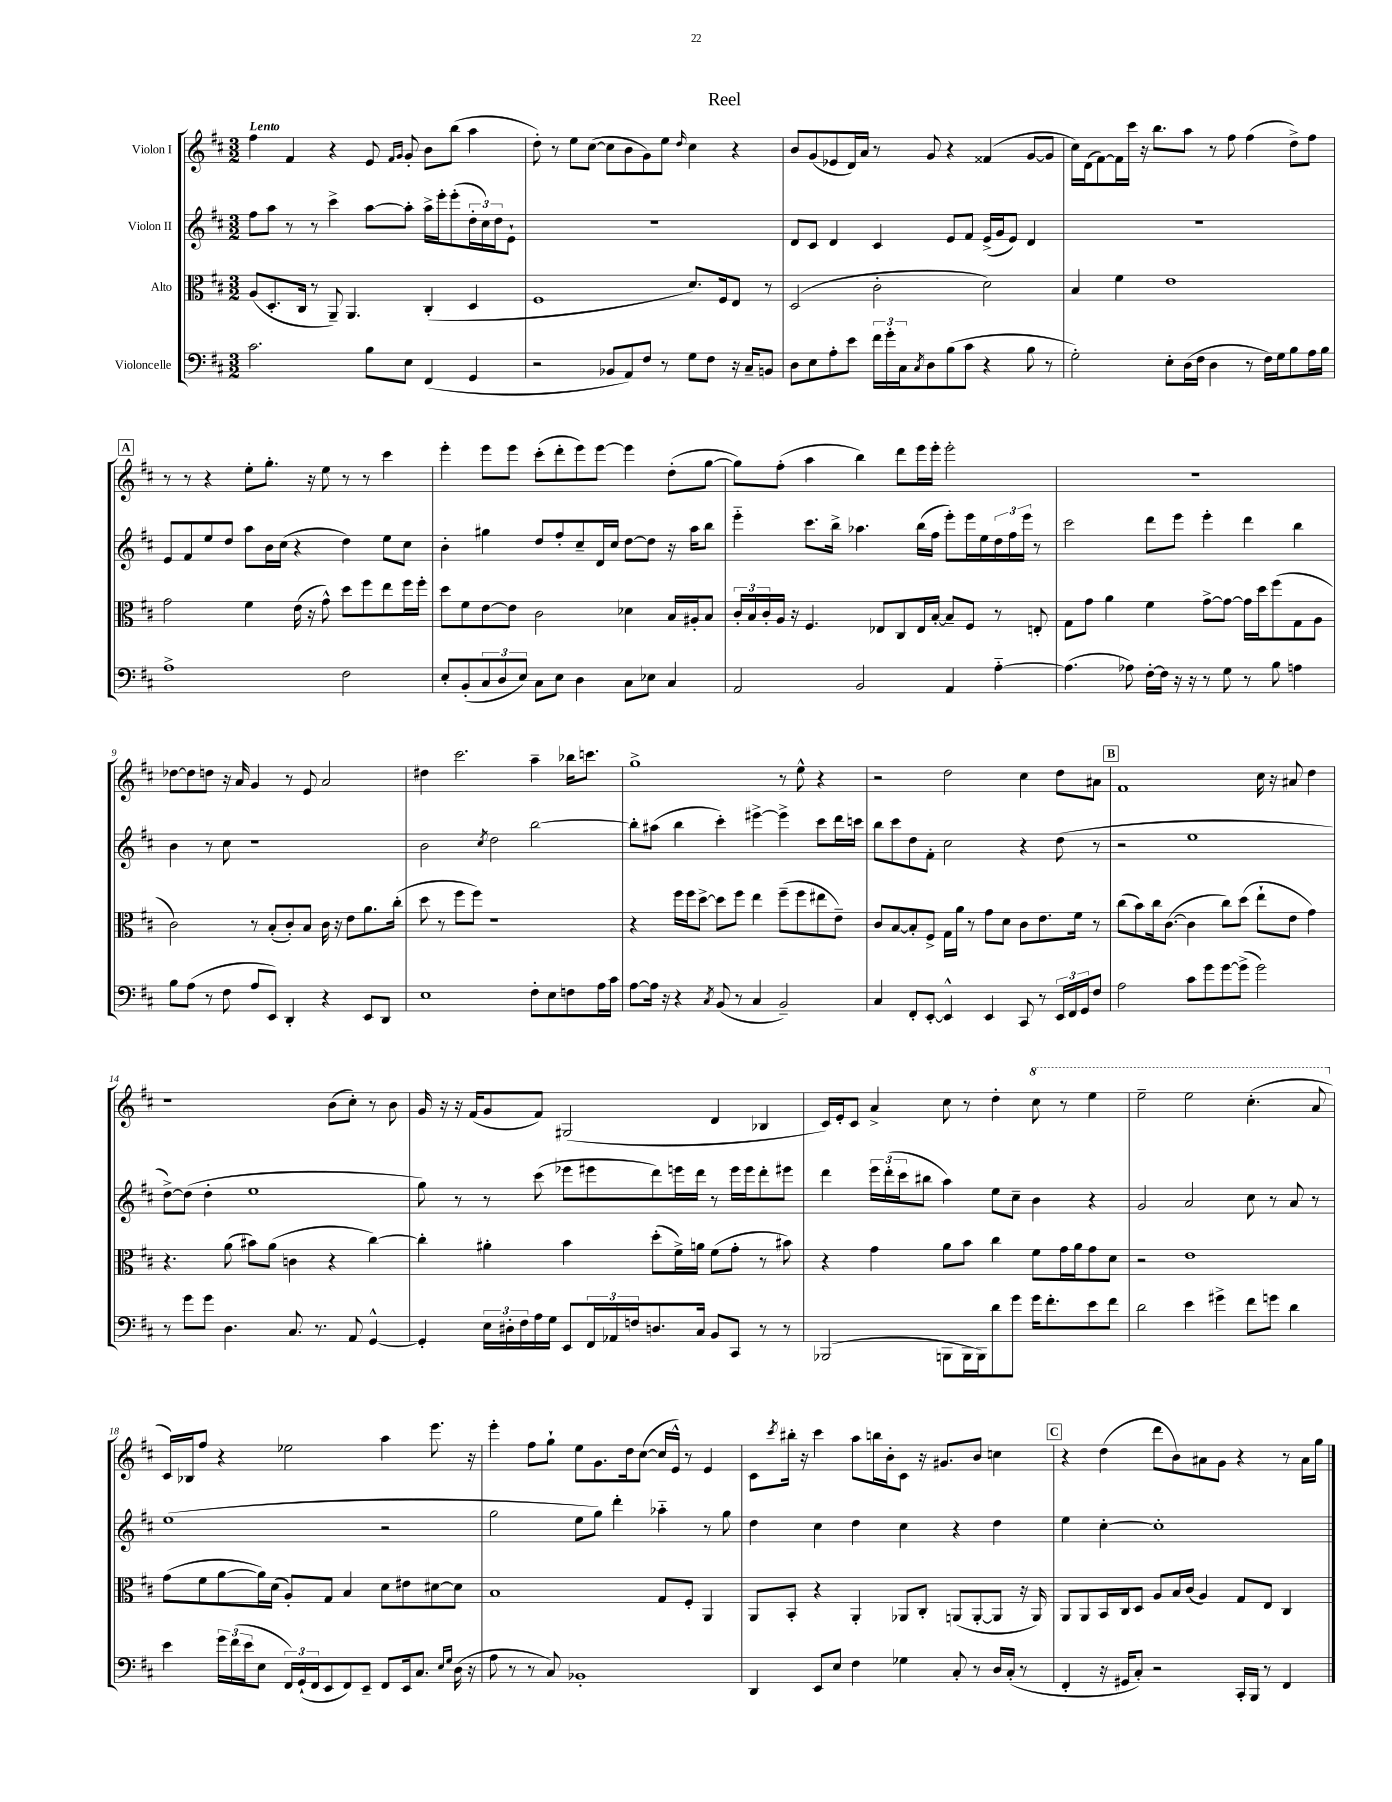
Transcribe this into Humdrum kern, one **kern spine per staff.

**kern	**kern	**kern	**kern
*part4	*part3	*part2	*part1
*staff4	*staff3	*staff2	*staff1
*I"Violoncelle	*I"Alto	*I"Violon II	*I"Violon I
*clefF4	*clefC3	*clefG2	*clefG2
*k[f#c#]	*k[f#c#]	*k[f#c#]	*k[f#c#]
*M3/2	*M3/2	*M3/2	*M3/2
=1	=1	=1	=1
!	!	!	!LO:TX:a:B:t=Lento
2.c#\	(8A/L	8ff#\L	4ff#\
.	8.D'/	8aa\J	.
.	.	8r	4f#/
.	16C#/Jk	.	.
.	8r	8r	.
.	8AA~/)	4ccc#^\	4r
.	4.AA/	.	.
8B\L	.	[8aa\L	8e/
.	.	.	16qqf#/LL
.	.	.	16qqg/JJ
8E\J	.	8aa'\J]	8g'/
(4FF#/	(4C#'/	16aa^\LL	8b\L
.	.	16eee'\J	.
.	.	(8eee'\	(8bb\J
4GG/	4D/	24dd'\L	4aa\
.	.	24cc#\)	.
.	.	24dd\J	.
.	.	8e`\J	.
=2	=2	=2	=2
2r	1F#	1.r	8dd'\)
.	.	.	8r
.	.	.	8ee\L
.	.	.	([8cc#\J
8BB-X/L	.	.	8cc#\L]
8AA/)	.	.	8b\
8F#/J	.	.	8g\)
8r	.	.	8ee\J
.	.	.	16qqdd/
8G\L	8.d/L)	.	4cc#\
8F#\J	.	.	.
.	16F#/k	.	.
16r	8E/J	.	4r
16C#~/KL	.	.	.
8BBn/J	8r	.	.
=3	=3	=3	=3
8D\L	(2D/	8d/L	8b/L
8E\	.	8c#/J	(8g/
8A'\	.	4d/	8e-X/
8e\J	.	.	16d/L)
.	.	.	16a/JJ
24f#\LL	2c#'\	4c#/	8r
24g'\	.	.	.
24C#\J	.	.	.
8qC#/	.	.	.
8D\	.	.	8g/
(8B\	.	8e/L	4r
8c#\J	.	8f#/J	.
4r	2d\)	(16e^/LL	(4f##X/
.	.	16g/J	.
.	.	8e/J)	.
8B\	.	4d/	[8g/L
8r	.	.	8g/J]
=4	=4	=4	=4
2G'\)	4B/	1.r	16cc#\LL)
.	.	.	(16d\J
.	.	.	[8f#\)
.	4f#\	.	16f#\L]
.	.	.	16ccc#\JJ
.	.	.	16r
.	.	.	8.bb\L
8E'\L	1e	.	.
(16D\L	.	.	8aa\J
16F#\JJ	.	.	.
4D\	.	.	8r
.	.	.	8ff#\
8r	.	.	(4ff#\
16F#\LL)	.	.	.
16G\J	.	.	.
8B\	.	.	8dd^\L)
16A\L	.	.	8ff#\J
16B\JJ	.	.	.
!!LO:LB:g=z
!!LO:REH:place=s1:t=A
=5	=5	=5	=5
1A^	2g\	8e/L	8r
.	.	8f#/	8r
.	.	8ee/	4r
.	.	8dd/J	.
.	4f#\	8aa\L	8ee'\L
.	.	16b\L	8.gg'\J
.	.	(16cc#\JJ	.
.	(16e\	4r	.
.	16r	.	16r
.	8g^^\)	.	8ee\
2F#\	8dd\L	4dd\)	8r
.	8ff#\	.	8r
.	8ee\	8ee\L	4ccc#\
.	16ff#\L	8cc#\J	.
.	16ff#'\JJ	.	.
=6	=6	=6	=6
8E'/L	8dd\L	4b'\	4eee'\
(8BB'/	8f#\	.	.
12C#/	[8e\	4gg#X\	8eee\L
12D/	.	.	.
.	8e\J]	.	8eee\J
12E/J)	.	.	.
8C#\L	2c#\	8dd/L	(8ccc#'\L
8E\J	.	8ff#'/	8ddd'\
4D\	.	8cc#~/	8eee\)
.	.	16d/L	[8eee\J
.	.	16cc#/JJ	.
8C#\L	4d-X\	[8dd\L	4eee\]
8E-X\J	.	8dd\J]	.
4C#/	16B/LL	16r	(8dd'\L
.	16A#X'/J	16aa\KL	.
.	8B/J	8bb\J	[8gg\J
=7	=7	=7	=7
2AA/	24c#'/LL	4eee\	8gg\L])
.	24B/	.	.
.	24c#'/	.	.
.	16A/JJ	.	(8ff#'\J
.	16r	.	.
.	4.F#/	8.ccc#\L	4aa\
.	.	16bb^\Jk	.
2BB/	.	4.aa-X\	4bb\)
.	8E-X/L	.	.
.	8C#/	.	8ddd\L
.	16E-/L	(16bb\LL	16eee\L
.	[16B'/JJ	16ff#\JJ	16eee'\JJ
4AA/	8B~/L]	8eee'\L)	2eee'\
.	8F#/J	16eee\L	.
.	.	16ee\	.
[4A\	8r	24dd\	.
.	.	24ff#\	.
.	.	24eee\JJ	.
.	8En'/	8r	.
=8	=8	=8	=8
(4.A\]	8G\L	2ccc#\	1.r
.	8g\J	.	.
.	4a\	.	.
8A-X\)	.	.	.
[16F#'\LL	4f#\	8ddd\L	.
16F#\JJ]	.	.	.
16r	.	8eee\J	.
16r	.	.	.
8r	[8g^\L	4eee'\	.
8G\	8g\J_	.	.
8r	16g\LL]	4ddd\	.
.	16dd\J	.	.
8B\	(8ff#\	.	.
4An\	8G\	4bb\	.
.	8A\J	.	.
!!LO:LB:g=z
=9	=9	=9	=9
8B\L	2c#\)	4b\	[8dd-X\L
(8A\J	.	.	8dd-\]
8r	.	8r	8ddn\J
8F#\	.	8cc#\	16r
.	.	.	16a/
8A/L	8r	1r	4g/
8EE/J)	(8B'/L	.	.
4DD'/	8c#'/)	.	8r
.	8B/J	.	8e/
4r	16c#\	.	2a/
.	16r	.	.
.	8e\L	.	.
8EE/L	8.a\	.	.
8DD/J	.	.	.
.	(16cc#'\Jk	.	.
=10	=10	=10	=10
1E	8dd\	2b\	4dd#X\
.	8r	.	.
.	8ff#\L	.	2.ccc#\
.	8ff#\J)	.	.
.	.	8qcc#/	.
.	1r	2dd\	.
8F#'\L	.	[2bb\	4aa~\
8E\	.	.	.
8Fn\	.	.	16bb-X\KL
.	.	.	8.cccn\J
16A\L	.	.	.
16c#\JJ	.	.	.
=11	=11	=11	=11
[8A\L	4r	8bb'\L]	1gg^
16A\Jk]	.	(8aa#X\J	.
16r	.	.	.
4r	16ff#\LL	4bb\	.
.	16ff#\J	.	.
.	[8dd^\J	.	.
8qC#/	.	.	.
(8BB/	8dd\L]	4ccc#'\)	.
8r	8ff#\J	.	.
4C#/	4ee\	[4eee#X^\	.
2BB~/)	(8ff#~\L	4eee#^\]	8r
.	8ff#\	.	8ee^^\
.	8ee#X\	8ccc#\L	4r
.	8e~\J)	16ddd\L	.
.	.	16cccn\JJ	.
=12	=12	=12	=12
4C#/	8c#/L	8bb\L	2r
.	[8B/	8ccc#\	.
8FF#'/L	8B'/]	8dd\	.
[8EE'/J	8F#^/J	8f#'\J	.
4EE^^/]	16G\LL	2cc#\	2dd\
.	16a\JJ	.	.
.	8r	.	.
4EE/	8g\L	.	.
.	8d\J	.	.
8CC#/	8c#\L	4r	4cc#\
8r	8.e\	.	.
24EE/LL	.	(8dd\	8dd\L
24FF#/	.	.	.
.	16f#\Jk	.	.
24GG/J	.	.	.
8F#/J	8r	8r	8a#X\J
!!LO:REH:place=s1:t=B
=13	=13	=13	=13
2A\	(8cc#\L	2r	1f#
.	8b\)	.	.
.	16cc#\k	.	.
.	([8.c#\J	.	.
8c#\L	4c#\]	1ee	.
8g\	.	.	.
[8g\	8cc#\L)	.	.
(8g^\J]	(8dd\J	.	.
2g\)	8ee`\L	.	16cc#\
.	.	.	16r
.	8e\J	.	8a#X/
.	4g\)	.	4dd\
!!LO:LB:g=z
=14	=14	=14	=14
8r	4.r	[8dd^\L)	1r
8g\L	.	(8dd\J]	.
8g\J	.	4dd'\	.
4.D\	(8a\	.	.
.	8b#X\L)	1ee	.
.	(8a\J	.	.
8.C#/	4cn\	.	.
8.r	.	.	.
.	4r	.	(8b\L
8AA/	.	.	8cc#'\J)
[4GG^^/	[4cc#\)	.	8r
.	.	.	8b\
=15	=15	=15	=15
4GG'/]	4cc#'\]	8gg\)	16g/
.	.	.	16r
.	.	8r	16r
.	.	.	(16f#/KL
24E\LL	4a#X'\	8r	8g/
24D#X'\	.	.	.
24F#\	.	.	.
16A\	.	(8ccc#\	8f#/J)
16G\JJ	.	.	.
8EE/L	4b\	8eee-X\L	(2G#X/
24FF#/L	.	8eee#X\	.
24AA-X/	.	.	.
24Fn/J	.	.	.
8.Dn/	(8dd'\L	8ddd\)	.
.	16f#^\L)	16eeen\L	.
16C#/Jk	16an\JJ	16ddd\JJ	.
8BB/L	(8f#\L	8r	4d/
8CC#/J	8g'\J	16eee\LL	.
.	.	16eee\J	.
8r	8r	8ddd'\	4B-X/
8r	8b#X\)	8eee#X\J	.
=16	=16	=16	=16
(2BBB-X/	4r	4ddd\	16c#/LL)
.	.	.	16e'/J
.	.	.	8c#/J
.	4g\	24eee\LL	4a^/
.	.	(24ddd'\	.
.	.	24ccc#\J	.
.	.	8bb#X\J	.
8BBBn\L	8a\L	4aa\)	8cc#\
16BBB\L	8b\J	.	8r
16BBB\J)	.	.	.
8d\	4cc#\	8ee\L	4dd'\
8g\J	.	8cc#~\J	.
*	*	*	*8va
16g\KL	8f#\L	4b\	8ccc#\
8.f#'\	.	.	.
.	16g\L	.	8r
.	16a\J	.	.
8e\	8g\	4r	4eee\
8f#\J	8d\J	.	.
=17	=17	=17	=17
2d\	2r	2g/	2eee~\
4e\	1e	2a/	2eee\
4g#X^\	.	.	.
8f#\L	.	8cc#\	(4.ccc#'\
8gn\J	.	8r	.
4d\	.	8a/	.
.	.	8r	8aa/
!!LO:LB:g=z
=18	=18	=18	=18
*	*	*	*X8va
4e\	(8g\L	(1ee	16c#/LL)
.	.	.	16B-X/J
.	8f#\	.	8ff#/J
24g\LL	[8a\	.	4r
(24f#\	.	.	.
24e\J	.	.	.
8E\J	16a\L])	.	.
.	(16d\JJ	.	.
24FF#/LL)	8A'/L)	.	2ee-X\
(24GG`/	.	.	.
24FF#/J	.	.	.
8EE/	8G/J	.	.
8FF#/)	4B/	.	.
8EE~/J	.	.	.
8FF#/L	8d\L	2r	4aa\
16EE/k	8e#X\	.	.
8.C#/J	.	.	.
.	[8d#X\	.	8.eee\
16qqE/LL	.	.	.
16qqG/JJ	.	.	.
(16D\	8d#\J]	.	.
16r	.	.	16r
=19	=19	=19	=19
8A\	1B	2gg\	4eee'\
8r	.	.	.
8r	.	.	8ff#\L
8C#/)	.	.	8gg`\J
1BB-X'	.	8ee\L	8ee\L
.	.	8gg\J)	8.g\
.	.	4ddd'\	.
.	.	.	16dd\k
.	.	.	([8cc#\J
.	8G/L	4aa-X\	16cc#/LL]
.	.	.	16e^^/JJ)
.	8F#'/J	.	8r
.	4AA/	8r	4e/
.	.	8gg\	.
=20	=20	=20	=20
4DD/	8AA/L	4dd\	8c#\L
.	.	.	8qccc#/
.	8BB'/J	.	16bb#X'\Jk
.	.	.	16r
8EE/L	4r	4cc#\	4ccc#\
8E/J	.	.	.
4F#\	4AA'/	4dd\	8aa\L
.	.	.	16bbn\L
.	.	.	16b'\J
4G-X\	8AA-X/L	4cc#\	8c#\J
.	8C#'/J	.	16r
.	.	.	8.g#X/L
8C#'/	(8AAn/L	4r	.
8r	[8AA'/	.	8b/J
16D/LL	8AA/J]	4dd\	4ccn\
(16C#'/JJ	.	.	.
8r	16r	.	.
.	16AA/)	.	.
!!LO:REH:place=s1:t=C
=21	=21	=21	=21
4FF#'/	8AA/L	4ee\	4r
.	8AA/	.	.
16r	16BB/L	[4cc#'\	(4dd\
16GG#X/KL	16C#/J	.	.
8C#'/J)	8D/J	.	.
2r	8A/L	1cc#']	8ddd\L
.	16B/L	.	8b\)
.	(16c#/JJ	.	.
.	4A/)	.	8a#X\
.	.	.	8g\J
16CC#'/LL	8G/L	.	4r
16BBB/JJ	.	.	.
8r	8E/J	.	.
4FF#/	4C#/	.	8r
.	.	.	16a#\LL
.	.	.	16gg\JJ
==	==	==	==
*-	*-	*-	*-
